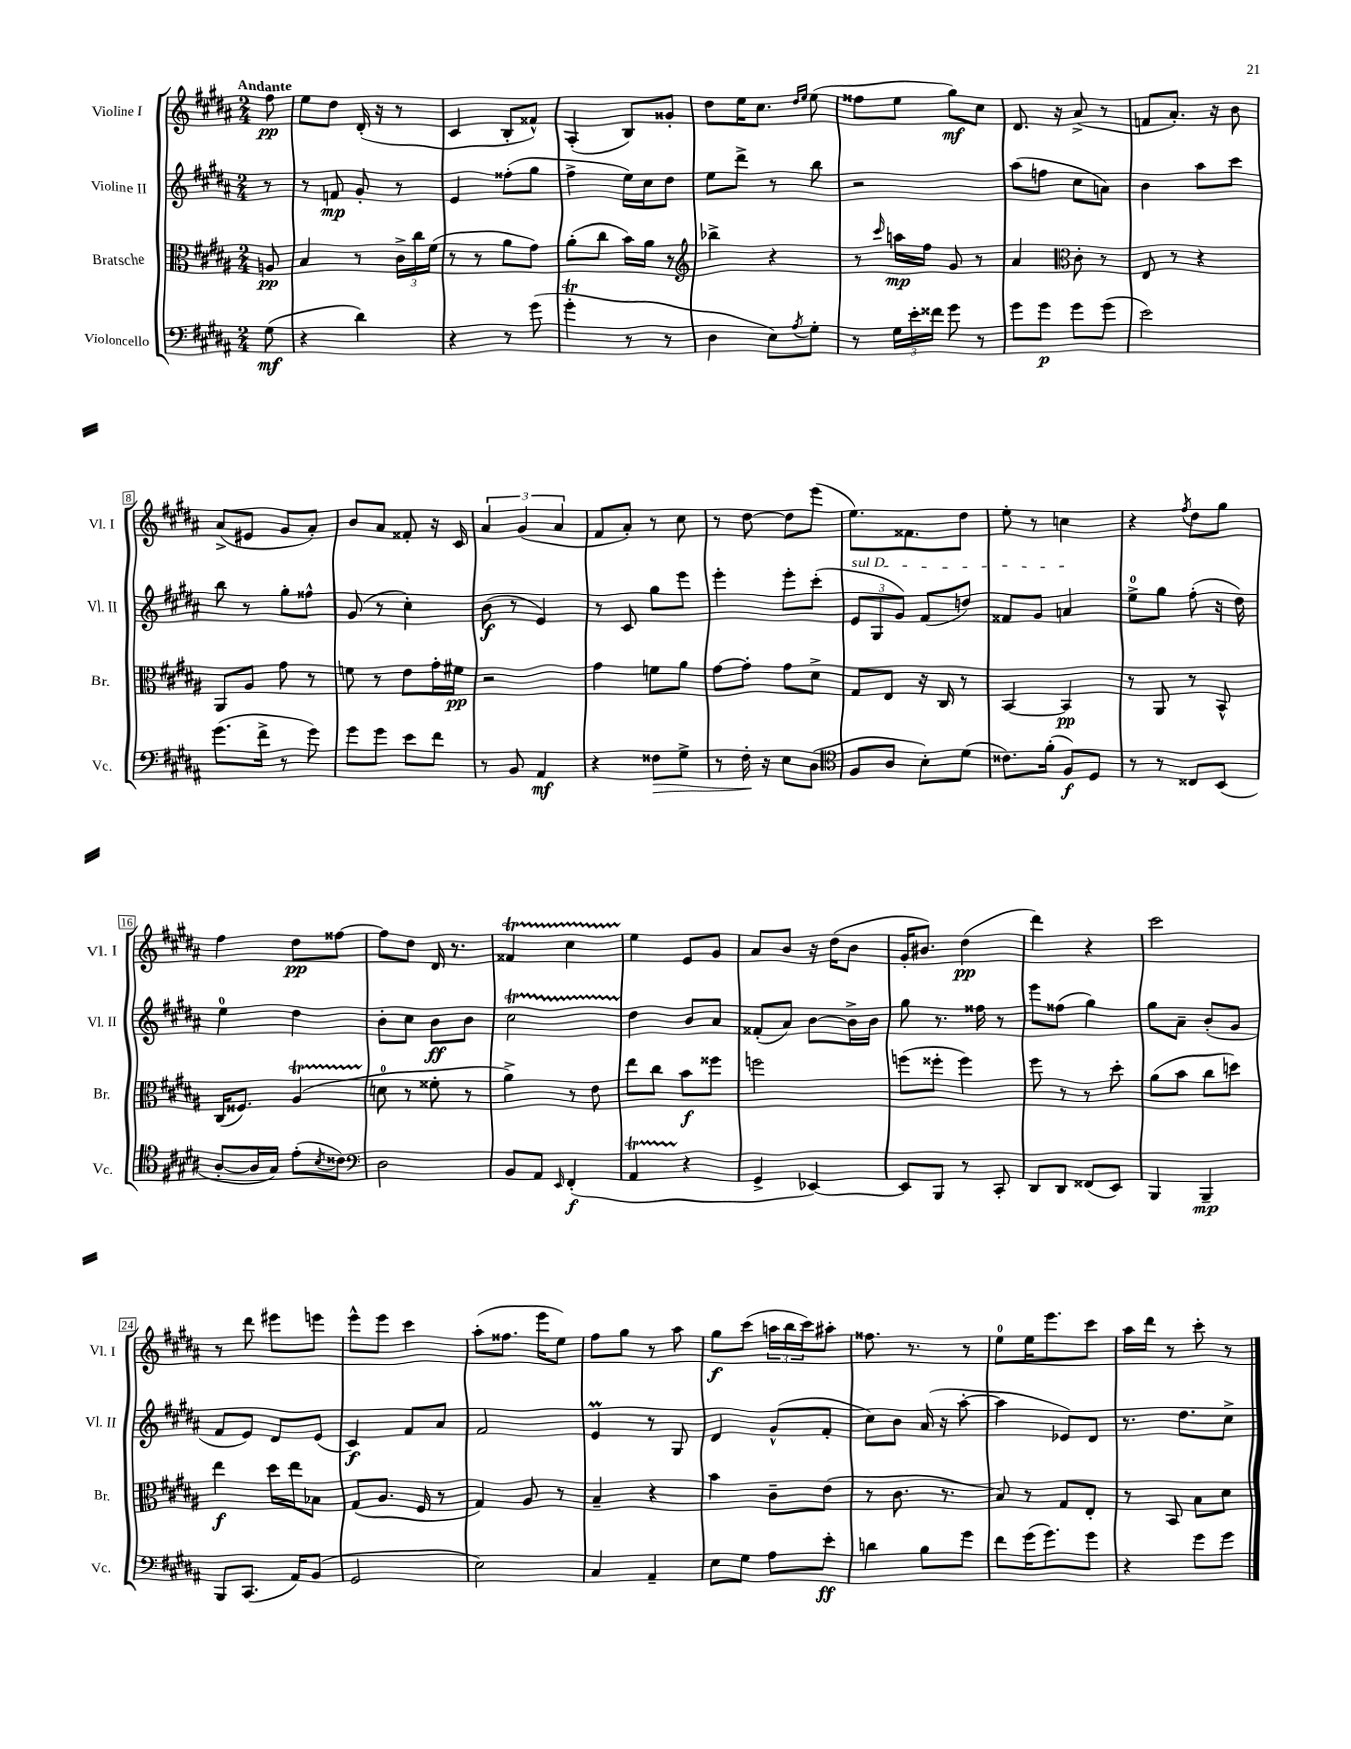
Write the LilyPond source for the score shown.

<<
\new StaffGroup <<
\new Staff = "s0" \with { instrumentName = "Violine I" shortInstrumentName = "Vl. I" } {
    \clef treble \key b \major \numericTimeSignature \time 2/4 \partial 8 \tempo "Andante"
    fis''8\pp |
    e''8 dis''8 dis'16-.( r16 r8 |
    cis'4 b8-. fisis'8-^) |
    ais4-.( b8) gisis'8-. |
    dis''8 e''16 cis''8. \grace { dis''16 e''16 } e''8( |
    fisis''8 e''8 gis''8\mf) cis''8 |
    dis'8. r16 ais'8->( r8 |
    f'8 ais'8.-.) r16 b'8 |
    ais'8->( eis'8 gis'8 ais'8-.) |
    b'8 ais'8 fisis'8-. r16 cis'16 |
    \tuplet 3/2 { ais'4 gis'4( ais'4 } |
    fis'8 ais'8-.) r8 cis''8 |
    r8 dis''8~ dis''8 e'''8( |
    e''8.) fisis'8. dis''8 |
    e''8-. r8 c''4 |
    r4 \acciaccatura { fis''8 } dis''8 gis''8 |
    fis''4 dis''8\pp fisis''8~ |
    fisis''8 dis''8 dis'16 r8. |
    fisis'4\startTrillSpan cis''4 |
    e''4\stopTrillSpan e'8 gis'8 |
    ais'8 b'8 r16 dis''16( b'8 |
    gis'16-. bis'8.) dis''4\pp( |
    dis'''4) r4 |
    cis'''2 |
    r8 dis'''8 eis'''8 e'''8 |
    e'''8-^ e'''8 cis'''4 |
    ais''8-.( fisis''8. e'''16 e''8) |
    fis''8 gis''8 r8 ais''8 |
    gis''8\f cis'''8( \tuplet 3/2 { a''16 b''16 cis'''16) } ais''8-. |
    fisis''8. r8. r8 |
    e''8-0 e''16 e'''8. cis'''8 |
    ais''16 dis'''16 r8 cis'''8-. r8 \bar "|." |
}
\new Staff = "s1" \with { instrumentName = "Violine II" shortInstrumentName = "Vl. II" } {
    \clef treble \key b \major \numericTimeSignature \time 2/4 \partial 8
    r8 |
    r8 f'8\mp gis'8-. r8 |
    e'4 fisis''8-.( gis''8 |
    fis''4-> e''16) cis''16 dis''8 |
    e''8 dis'''8-> r8 b''8 |
    r2 |
    ais''8( f''8 cis''8 a'8) |
    b'4 ais''8 cis'''8 |
    b''8 r8 gis''8-. fisis''8-^ |
    gis'8( r8 cis''4-.) |
    b'8\f( r8 e'4) |
    r8 cis'8 gis''8 e'''8 |
    e'''4-. e'''8-. cis'''8-.( |
    \tuplet 3/2 { \once \override TextSpanner.bound-details.left.text = \markup { \italic "sul D" } e'8\startTextSpan gis8 gis'8) } fis'8( d''8) |
    fisis'8 gis'8 a'4\stopTextSpan |
    e''8-0-> gis''8 fis''8-.( r16 dis''16) |
    e''4-0 dis''4 |
    b'8-. cis''8 b'8\ff b'8 |
    cis''2\startTrillSpan |
    dis''4\stopTrillSpan b'8 ais'8 |
    fisis'8-.( ais'8) b'8~ b'16-> b'16 |
    gis''8 r8. fisis''16 r8 |
    e'''8 fisis''8( gis''4) |
    gis''8 ais'8-- b'8-.( gis'8 |
    fis'8 e'8) dis'8 e'8( |
    cis'4\f) fis'8 ais'8 |
    fis'2 |
    e'4\prall r8 gis8 |
    dis'4 gis'8-^( fis'8-. |
    cis''8) b'8 ais'16( r16 ais''8~-. |
    ais''4 ees'8) dis'8 |
    r8. dis''8. cis''8-> \bar "|." |
}
\new Staff = "s2" \with { instrumentName = "Bratsche" shortInstrumentName = "Br." } {
    \clef alto \key b \major \numericTimeSignature \time 2/4 \partial 8
    a8\pp |
    b4 r8 \tuplet 3/2 { cis'16-> cis''16 fis'16( } |
    r8 r8 ais'8 gis'8) |
    ais'8-.( cis''8 b'16) ais'16 r8 |
    \clef treble bes''4-> r4 |
    r8 \grace { cis'''16 } a''16\mp fis''16 gis'8 r8 |
    ais'4 \clef alto cis'8-. r8 |
    e8 r8 r4 |
    ais,8 ais8 gis'8 r8 |
    f'8 r8 e'8 gis'16-. fis'16\pp |
    r2 |
    gis'4 f'8 ais'8 |
    gis'8~ gis'8-. gis'8 dis'8-> |
    gis8 e8 r16 cis16 r8 |
    b,4~ b,4\pp |
    r8 ais,8 r8 b,8-^ |
    cis16( fisis8.) ais4\startTrillSpan( |
    d'8-0\stopTrillSpan r8 fisis'8-. r8 |
    ais'4->) r8 e'8 |
    e''8 cis''8 b'8\f fisis''8 |
    f''2 |
    f''8( fisis''8-. fisis''4) |
    fis''8 r8 r8 dis''8-. |
    ais'8( b'8 cis''8 d''8) |
    e''4\f dis''16 e''16 bes8 |
    gis8( ais8. fis16 r8 |
    gis4) ais8 r8 |
    b4-- r4 |
    b'4 cis'8-- e'8( |
    r8 cis'8. r8. |
    b8) r8 gis8 e8-. |
    r8 b,8 b8 dis'8 \bar "|." |
}
\new Staff = "s3" \with { instrumentName = "Violoncello" shortInstrumentName = "Vc." } {
    \clef bass \key b \major \numericTimeSignature \time 2/4 \partial 8
    gis8\mf( |
    r4 dis'4) |
    r4 r8 gis'8( |
    gis'4-.\trill r8 r8 |
    dis4 e8) \acciaccatura { ais8 } gis8-. |
    r8 \tuplet 3/2 { gis16 e'16-. fisis'16 } gis'8 r8 |
    gis'8 gis'8\p gis'8 gis'8( |
    e'2) |
    gis'8.( fis'16-> r8 gis'8) |
    gis'8 gis'8 e'8 fis'8 |
    r8 b,8 ais,4\mf |
    r4 fisis8\> gis8-> |
    r8 fis16-.\! r16 e8 dis8( |
    \clef tenor fis8 ais8 b8-.) dis'8( |
    cisis'8.) fis'16-.( fis8\f) dis8 |
    r8 r8 cisis8 b,8( |
    ais8~-. ais16 gis16) e'8-.( \acciaccatura { b8 } cisis'8) |
    \clef bass dis2 |
    b,8 ais,8 \grace { e,16 } fis,4-.\f( |
    ais,4\startTrillSpan r4\stopTrillSpan |
    gis,4-> ees,4~) |
    ees,8 b,,8 r8 cis,8-. |
    dis,8 dis,8 fisis,8( e,8) |
    b,,4 b,,4--\mp |
    b,,8 cis,8.( ais,16) b,8( |
    gis,2 |
    e2) |
    cis4 ais,4-- |
    e8 gis8 ais8 e'8-.\ff |
    d'4 b8 gis'8 |
    fis'8 gis'16( gis'8.) gis'8 |
    r4 gis'8 gis'8 \bar "|." |
}
>>
>>
\layout { \context { \Score \override BarNumber.stencil = #(make-stencil-boxer 0.1 0.3 ly:text-interface::print) } }
